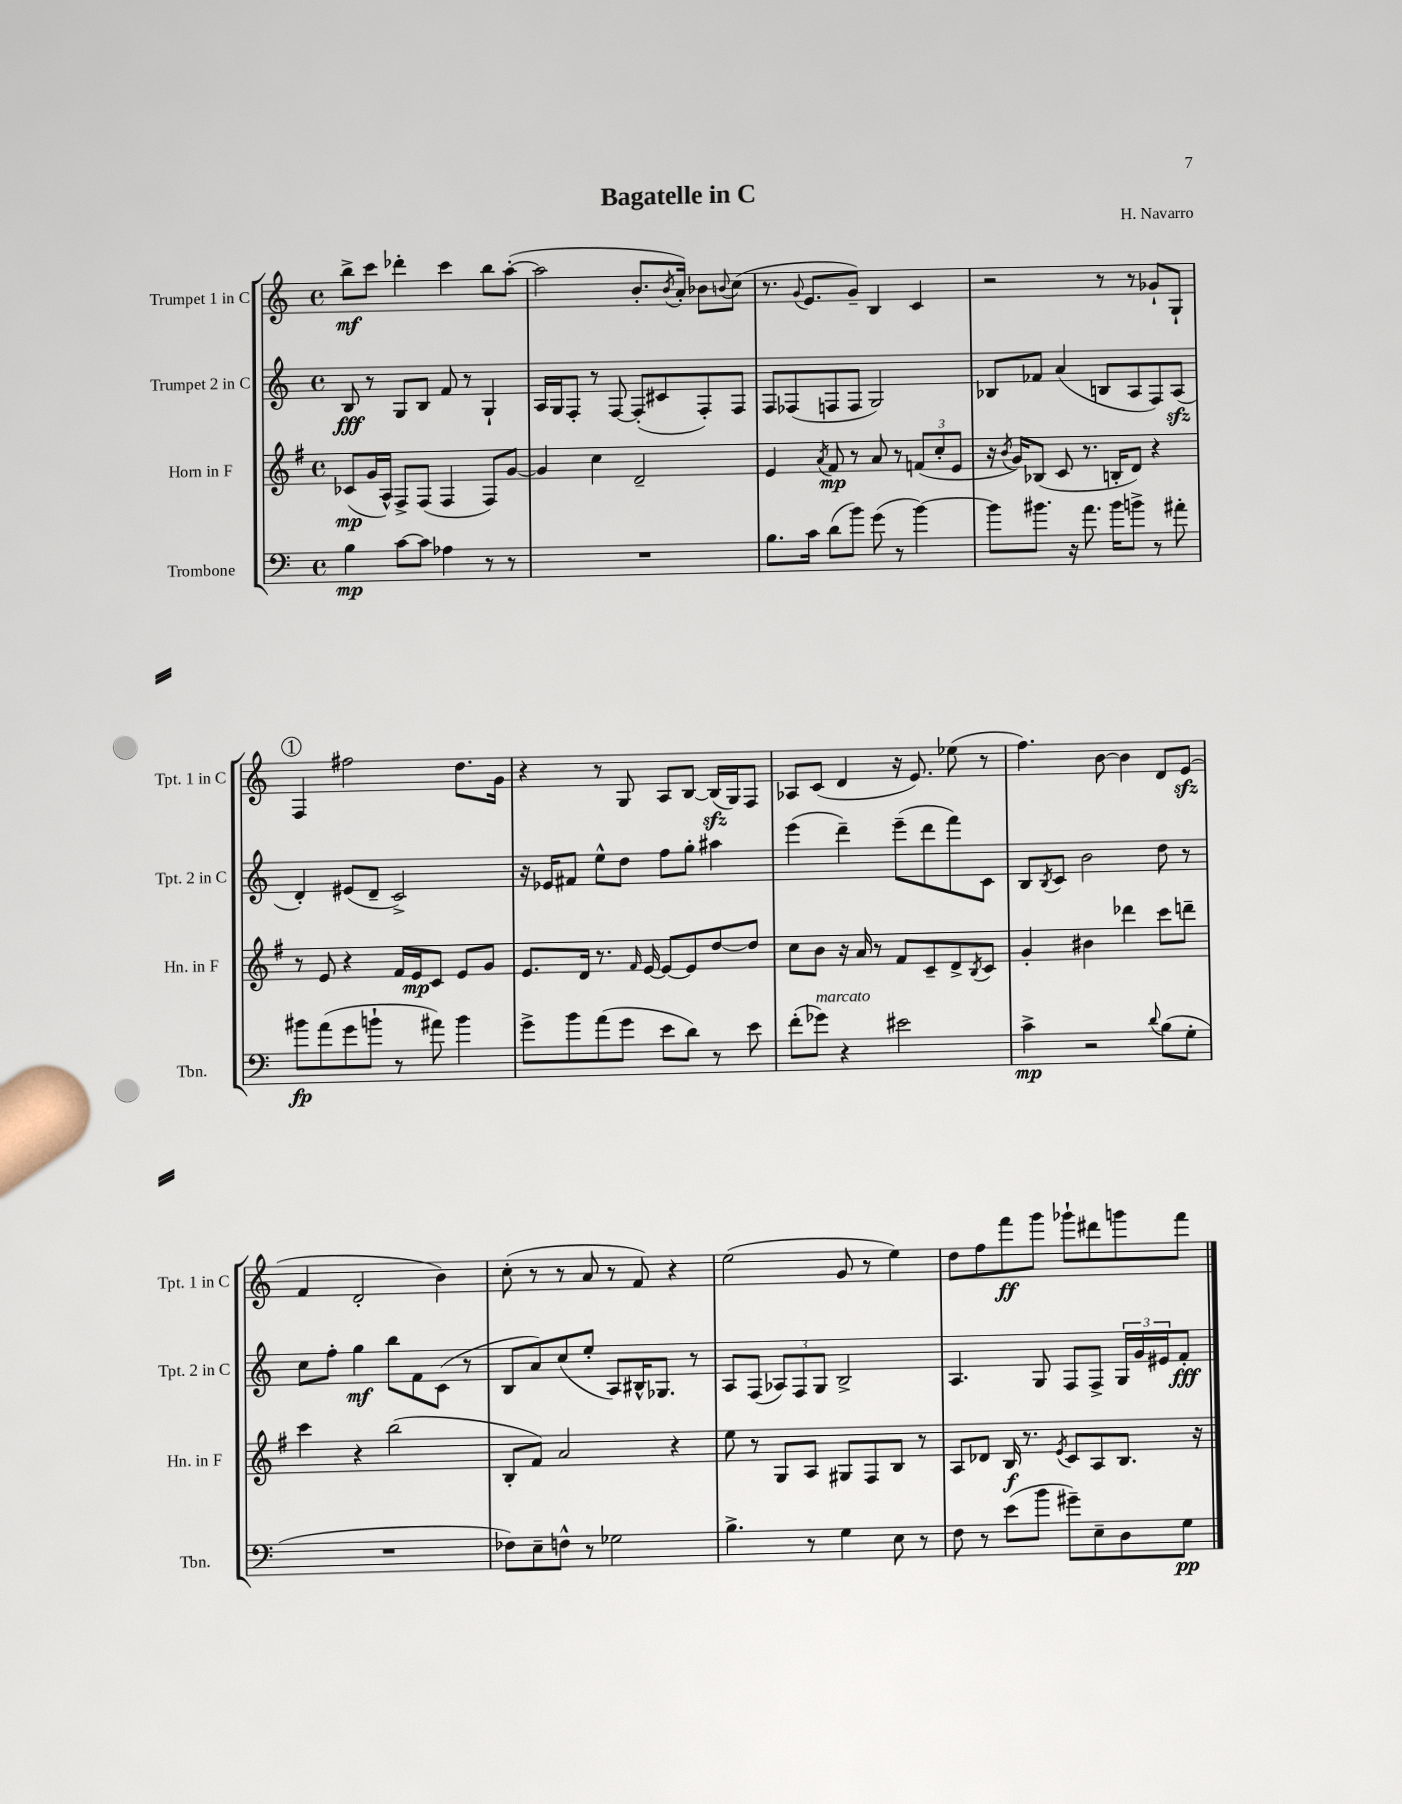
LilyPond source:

\header { title = "Bagatelle in C" composer = "H. Navarro" }
<<
\new StaffGroup <<
\new Staff = "s0" \with { instrumentName = "Trumpet 1 in C" shortInstrumentName = "Tpt. 1 in C" } {
    \clef treble \key c \major \defaultTimeSignature \time 4/4
    b''8->\mf c'''8 des'''4-. c'''4 b''8 a''8~-.( |
    a''2 b'8.-. \acciaccatura { b'8 } a'16-.) bes'8 \appoggiatura { b'8 } c''8( |
    r8. \appoggiatura { g'8 } e'8. g'8--) b4 c'4 |
    r2 r8 r8 ges'8-! g8-! |
    \mark \markup { \circle "1" } f4 fis''2 d''8. g'16 |
    r4 r8 g8 a8 b8~ b16\sfz( g16) f8 |
    aes8 c'8( d'4 r16 e'8.) ees''8( r8 |
    f''4.) b'8~ b'4 d'8 e'8\sfz( |
    f'4 d'2-. b'4) |
    c''8-.( r8 r8 a'8 r8 f'8) r4 |
    e''2( g'8 r8 e''4) |
    d''8 f''8 f'''8\ff g'''8 ges'''8-! dis'''8 g'''8 f'''8 \bar "|." |
}
\new Staff = "s1" \with { instrumentName = "Trumpet 2 in C" shortInstrumentName = "Tpt. 2 in C" } {
    \clef treble \key c \major \defaultTimeSignature \time 4/4
    b8\fff r8 g8 b8 f'8 r8 g4-! |
    a16 g16 f8-. r8 f8~ f8-.( cis'8 f8-.) f8 |
    f8 fes8( f8 f8 g2) |
    bes8 fes'8 a'4( b8 a8 f8) a8\sfz( |
    \mark \markup { \circle "1" } d'4-.) eis'8( d'8-- c'2->) |
    r16 ees'16 fis'8 e''8-^ d''8 f''8 g''8-. ais''4 |
    e'''4( d'''4--) e'''8--( d'''8 f'''8) c'8 |
    b8 \acciaccatura { b8 } c'8 b'2 d''8 r8 |
    c''8 f''8-. g''4\mf b''8 f'8 c'8( r8 |
    b8 a'8) c''8( e''8-. a8) bis16-^ ges8. r8 |
    a8 f8( \tuplet 3/2 { aes8) f8 g8 } b2-> |
    a4. g8 f8 f8-> \tuplet 3/2 { g16 g'16 eis'16 } f'8-.\fff \bar "|." |
}
\new Staff = "s2" \with { instrumentName = "Horn in F" shortInstrumentName = "Hn. in F" } {
    \clef treble \key g \major \defaultTimeSignature \time 4/4
    ces'8\mp( g'16 a16-^) fis8-> fis8( fis4 fis8) g'8~ |
    g'4 c''4 d'2-- |
    e'4 \acciaccatura { a'8 } fis'8\mp r8 a'8 r8 \tuplet 3/2 { f'8( c''8-. e'8 } |
    r16 \acciaccatura { b'8 } g'16) bes8( c'8 r8. b16-. d'8) r4 |
    \mark \markup { \circle "1" } r8 e'8 r4 fis'16 e'16\mp c'8 e'8 g'8 |
    e'8. d'16 r8. \grace { fis'16 } e'16~ e'8~ e'8 d''8~ d''8 |
    c''8 b'8 r16 a'16 r8 fis'8 c'8-- d'8-> \acciaccatura { b8 } c'8 |
    g'4-. bis'4 des'''4 c'''8 d'''8-- |
    c'''4 r4 b''2( |
    b8-. fis'8) a'2 r4 |
    e''8 r8 g8 a8 gis8 fis8 b8 r8 |
    a8 des'8 b16\f r8. \acciaccatura { e'8 } c'8 a8 b8. r16 \bar "|." |
}
\new Staff = "s3" \with { instrumentName = "Trombone" shortInstrumentName = "Tbn." } {
    \clef bass \key c \major \defaultTimeSignature \time 4/4
    b4\mp c'8~ c'8 aes4 r8 r8 |
    R1 |
    b8. c'16 d'8( b'8) g'8( r8 b'4~) |
    b'8 bis'8. r16 a'8. bis'16 b'8-> r8 ais'8-. |
    \mark \markup { \circle "1" } bis'8\fp a'8( g'8 b'8-! r8 ais'8) b'4 |
    g'8-> b'8 a'8( g'8 e'8 d'8) r8 e'8 |
    f'8-.( ges'8^\markup { \italic "marcato" }) r4 eis'2 |
    c'4->\mp r2 \appoggiatura { d'8 } b8( g8-. |
    R1 |
    fes8) e8-- f8-^ r8 ges2 |
    b4.-> r8 g4 e8 r8 |
    f8 r8 e'8( b'8 gis'8--) e8-- d8 g8\pp \bar "|." |
}
>>
>>
\layout { \context { \Score \remove "Bar_number_engraver" } }
